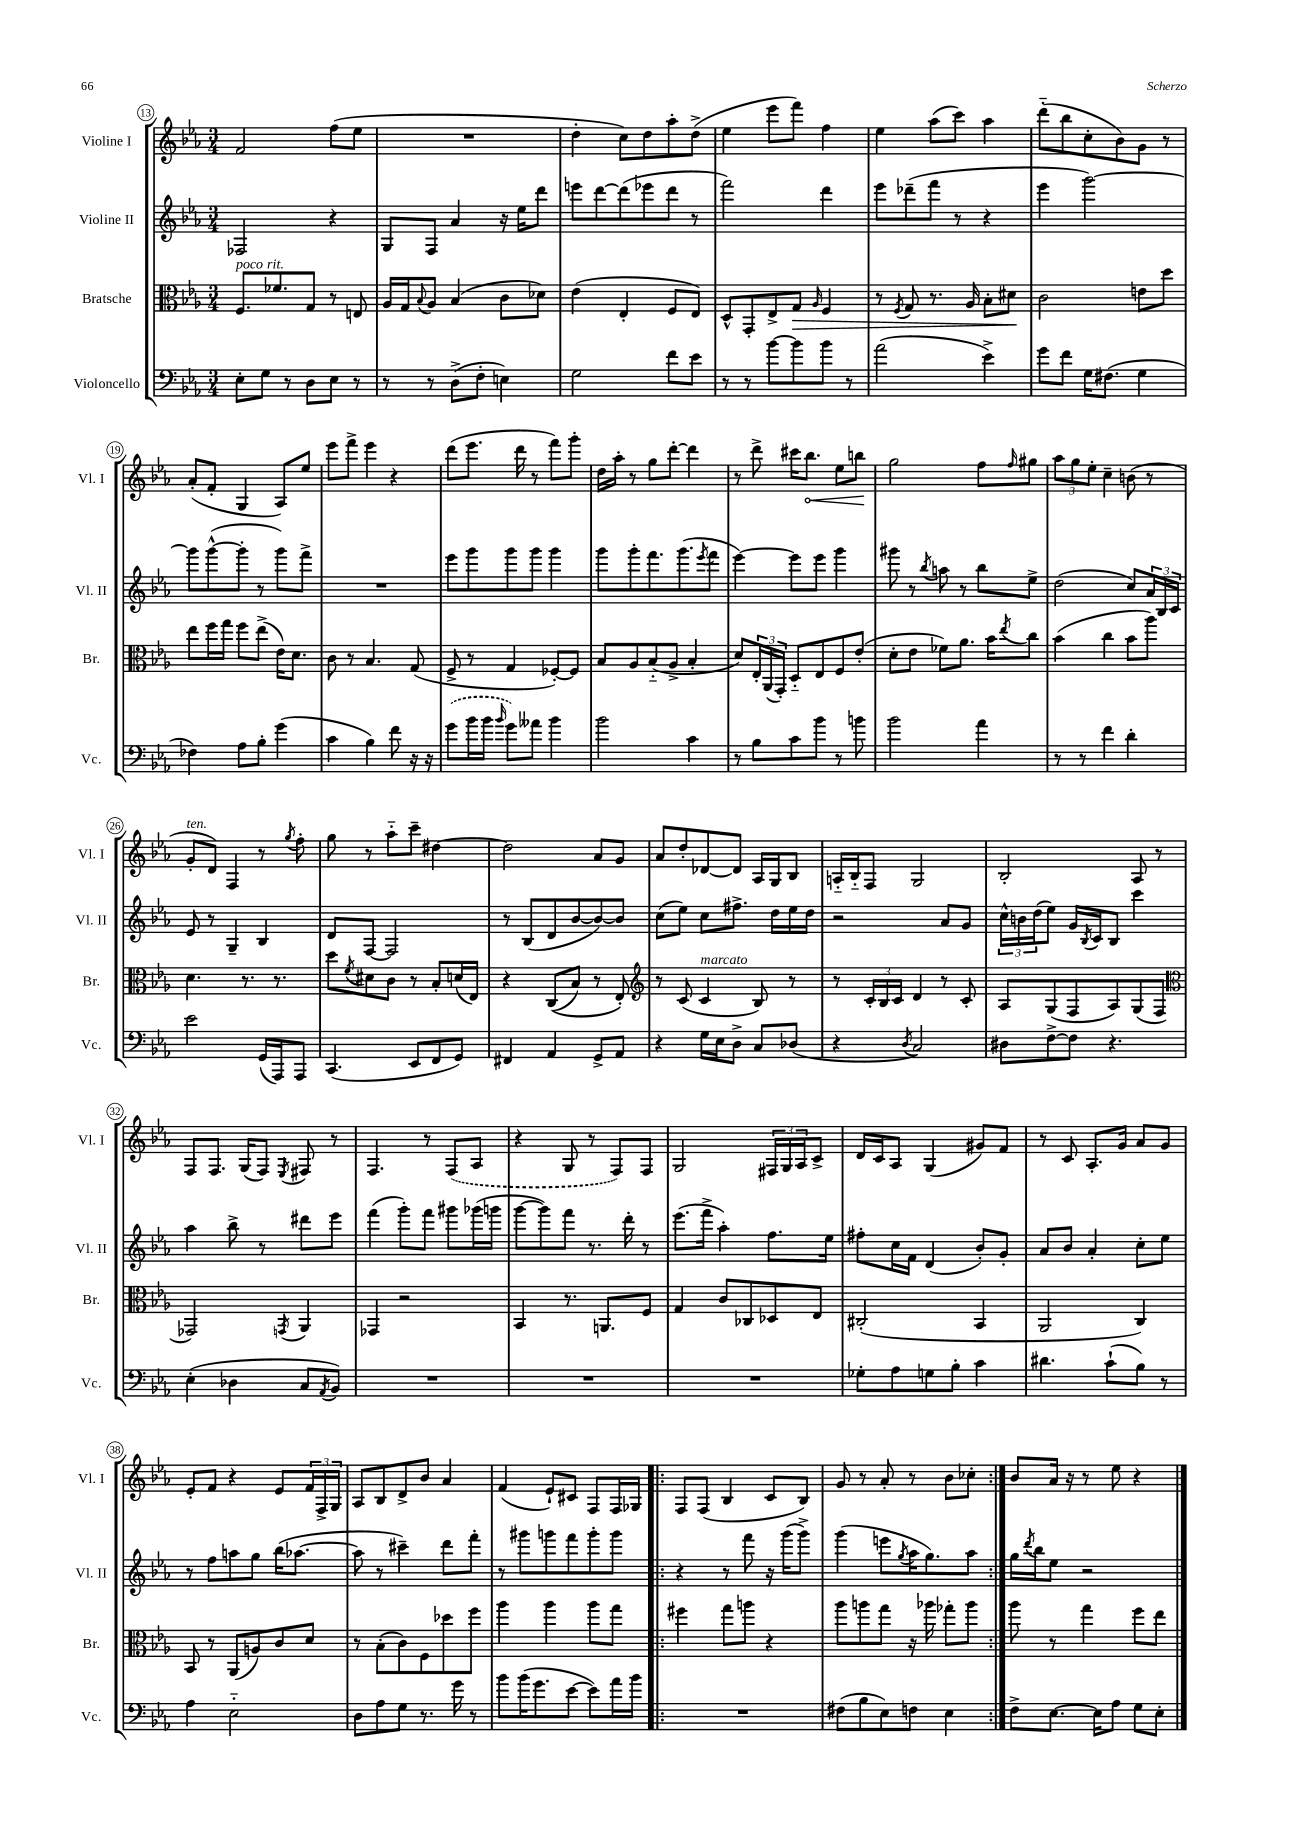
<<
\new StaffGroup <<
\new Staff = "s0" \with { instrumentName = "Violine I" shortInstrumentName = "Vl. I" } {
    \clef treble \key ees \major \numericTimeSignature \time 3/4
    f'2 f''8( ees''8 |
    R2. |
    d''4-. c''8) d''8 aes''8-. d''8->( |
    ees''4 ees'''8 f'''8) f''4 |
    ees''4 aes''8( c'''8) aes''4 |
    d'''8-_( bes''8 c''8-. bes'8) g'8 r8 |
    aes'8-.( f'8-. g4 aes8) ees''8 |
    ees'''8 f'''8-> ees'''4 r4 |
    d'''8( ees'''8. d'''16 r8 f'''8) g'''8-. |
    d''16 aes''16-. r8 g''8 d'''8~-. d'''4 |
    r8 d'''8-> cis'''16 \once \override Hairpin.circled-tip = ##t bes''8.\< ees''8 b''8\! |
    g''2 f''8 \grace { f''16 } gis''8 |
    \tuplet 3/2 { aes''8 g''8 ees''8-. } c''4-- b'8( r8 |
    g'8-.^\markup { \italic "ten." } d'8) f4 r8 \acciaccatura { g''8 } f''8-. |
    g''8 r8 aes''8-_ c'''8-- dis''4~ |
    dis''2 aes'8 g'8 |
    aes'8 d''8-. des'8~ des'8 aes16 g16 bes8 |
    a16-_ bes16-_ f8 g2 |
    bes2-. aes8 r8 |
    f8 f8. g16( f8) \acciaccatura { ees8 } fis8 r8 |
    f4. r8 \once \slurDashed f8( aes8 |
    r4 g8 r8 f8) f8 |
    g2 \tuplet 3/2 { fis16 g16 aes16 } c'8-> |
    d'16 c'16 aes8 g4( gis'8) f'8 |
    r8 c'8 aes8.-. g'16 aes'8 g'8 |
    ees'8-. f'8 r4 ees'8 \tuplet 3/2 { f'16 f16-> g16 } |
    aes8 bes8 d'8-> bes'8 aes'4 |
    f'4( ees'8-!) cis'8 f8 f16 ges16 |
    \repeat volta 2 { f8 f8( bes4 c'8 bes8) |
    g'8 r8 aes'8-. r8 bes'8 ces''8-. | }
    bes'8 aes'16 r16 r8 ees''8 r4 \bar "|." |
}
\new Staff = "s1" \with { instrumentName = "Violine II" shortInstrumentName = "Vl. II" } {
    \clef treble \key ees \major \numericTimeSignature \time 3/4
    fes2 r4 |
    g8 f8 aes'4 r16 ees''16 d'''8 |
    e'''8 d'''8~ d'''8( ees'''8 d'''8 r8 |
    f'''2) d'''4 |
    ees'''8 des'''8--( f'''8 r8 r4 |
    ees'''4 g'''2~) |
    g'''8 g'''8~-^( g'''8-. r8 g'''8) f'''8-> |
    R2. |
    ees'''8 g'''8 g'''8 g'''8 g'''4 |
    g'''8 g'''8-. f'''8. g'''8.( \acciaccatura { ees'''8 } f'''8 |
    ees'''4~) ees'''8 ees'''8 g'''4 |
    gis'''8 r8 \acciaccatura { bes''8 } a''8 r8 bes''8 ees''8-> |
    d''2( c''8) \tuplet 3/2 { aes'16 bes16 c'16 } |
    ees'8 r8 g4-- bes4 |
    d'8 f8~ f2 |
    r8 bes8( d'8 bes'8~ bes'8~) bes'8 |
    c''8( ees''8) c''8 fis''8.-> d''16 ees''16 d''16 |
    r2 aes'8 g'8 |
    \tuplet 3/2 { c''16-^ b'16 d''16( } ees''8) g'16 \acciaccatura { bes8 } c'16 bes8 c'''4 |
    aes''4 bes''8-> r8 dis'''8 ees'''8 |
    f'''4( g'''8-.) f'''8 gis'''8 ges'''16( g'''16 |
    g'''8~ g'''8) f'''8 r8. d'''16-. r8 |
    ees'''8.( f'''16-> aes''4-.) f''8. ees''16 |
    fis''8-. c''16 f'16 d'4( bes'8-.) g'8-. |
    aes'8 bes'8 aes'4-. c''8-. ees''8 |
    r8 f''8 a''8 g''8 bes''16( aes''8.~ |
    aes''8 r8 cis'''4--) d'''8 f'''8-. |
    r8 gis'''8 g'''8 f'''8 g'''8-. g'''8 |
    \repeat volta 2 { r4 r8 f'''8 r16 g'''16( g'''8->) |
    g'''4( e'''8 \acciaccatura { g''8 } aes''16 g''8.) aes''8 | }
    g''16 \acciaccatura { d'''8 } bes''16 ees''8 r2 \bar "|." |
}
\new Staff = "s2" \with { instrumentName = "Bratsche" shortInstrumentName = "Br." } {
    \clef alto \key ees \major \numericTimeSignature \time 3/4
    f8.^\markup { \italic "poco rit." } fes'8. g8 r8 e8 |
    aes16 g16 \appoggiatura { bes8 } aes8 bes4( c'8 des'8) |
    ees'4( ees4-. f8 ees8) |
    d8-^ g,8-. ees8-> g8\> \grace { aes16 } f4 |
    r8 \acciaccatura { f8 } g8 r8. aes16 bes8-. dis'8\! |
    c'2 e'8 d''8 |
    ees''8 f''16 g''16 f''8 ees''8->( ees'16) d'8. |
    c'8 r8 bes4. g8( |
    f8-> r8 g4 fes8~-.) fes8 |
    bes8 aes8 bes8-_( aes8-> bes4-. |
    d'8) \tuplet 3/2 { ees16-. aes,16( g,16-.) } d8-_ ees8 f8 ees'8-.( |
    d'8-. ees'8 fes'8) aes'8. bes'16 \acciaccatura { ees''8 } c''8 |
    bes'4( c''4 bes'8 aes''8) |
    d'4. r8. r8. |
    d''8 \acciaccatura { f'8 } dis'8 c'8 r8 bes8-. d'16( ees16) |
    r4 c8(\( bes8) r8 ees8-.\) |
    \clef treble r8 c'8( c'4^\markup { \italic "marcato" } bes8) r8 |
    r8 \tuplet 3/2 { c'16-. bes16 c'16 } d'4 r8 c'8-. |
    aes8 g8( f8 aes8) g8( f8 |
    \clef alto ges,2) \acciaccatura { g,8 } aes,4 |
    ges,4 r2 |
    bes,4 r8. a,8. f8 |
    g4 c'8 ces8 des8 ees8 |
    cis2-.( bes,4 |
    aes,2 c4) |
    bes,8 r8 aes,8( a8) c'8 d'8 |
    r8 bes8-.( c'8) f8 des''8 f''8 |
    aes''4 aes''4 aes''8 g''8 |
    \repeat volta 2 { fis''4 g''8 a''8 r4 |
    aes''8 a''8 g''8 r16 aes''16 ges''8-. aes''8 | }
    aes''8 r8 g''4 f''8 ees''8 \bar "|." |
}
\new Staff = "s3" \with { instrumentName = "Violoncello" shortInstrumentName = "Vc." } {
    \clef bass \key ees \major \numericTimeSignature \time 3/4
    ees8-. g8 r8 d8 ees8 r8 |
    r8 r8 d8->( f8-. e4) |
    g2 f'8 ees'8 |
    r8 r8 bes'8~ bes'8 bes'8 r8 |
    aes'2( ees'4->) |
    g'8 f'8 g16 fis8.( g4 |
    fes4) aes8 bes8-. g'4( |
    c'4 bes4) f'8 r16 r16 |
    \once \slurDashed g'8( bes'16 bes'16 \grace { bes'16 } g'8) aeses'8 bes'4 |
    bes'2 c'4 |
    r8 bes8 c'8 bes'8 r8 b'8 |
    bes'2 aes'4 |
    r8 r8 f'4 d'4-. |
    ees'2 g,16( aes,,16) aes,,8 |
    c,4.( ees,8 f,8 g,8) |
    fis,4 aes,4 g,8-> aes,8 |
    r4 g16 ees16 d8-> c8 des8( |
    r4 \acciaccatura { d8 } c2) |
    dis8 f8~-> f8 r4. |
    ees4-.( des4 c8 \acciaccatura { aes,8 } bes,8) |
    R2. |
    R2. |
    R2. |
    ges8-. aes8 g8 bes8-. c'4 |
    dis'4. c'8-!( bes8) r8 |
    aes4 ees2-_ |
    d8 aes8 g8 r8. g'16 r8 |
    bes'8 bes'16( g'8. ees'8~ ees'8) aes'16 bes'16 |
    \repeat volta 2 { R2. |
    fis8( bes8 ees8) f8 ees4 | }
    f8-> ees8.~ ees16 aes8 g8 ees8-. \bar "|." |
}
>>
>>
\layout { \context { \Score currentBarNumber = #13 \override BarNumber.stencil = #(make-stencil-circler 0.1 0.3 ly:text-interface::print) } }
